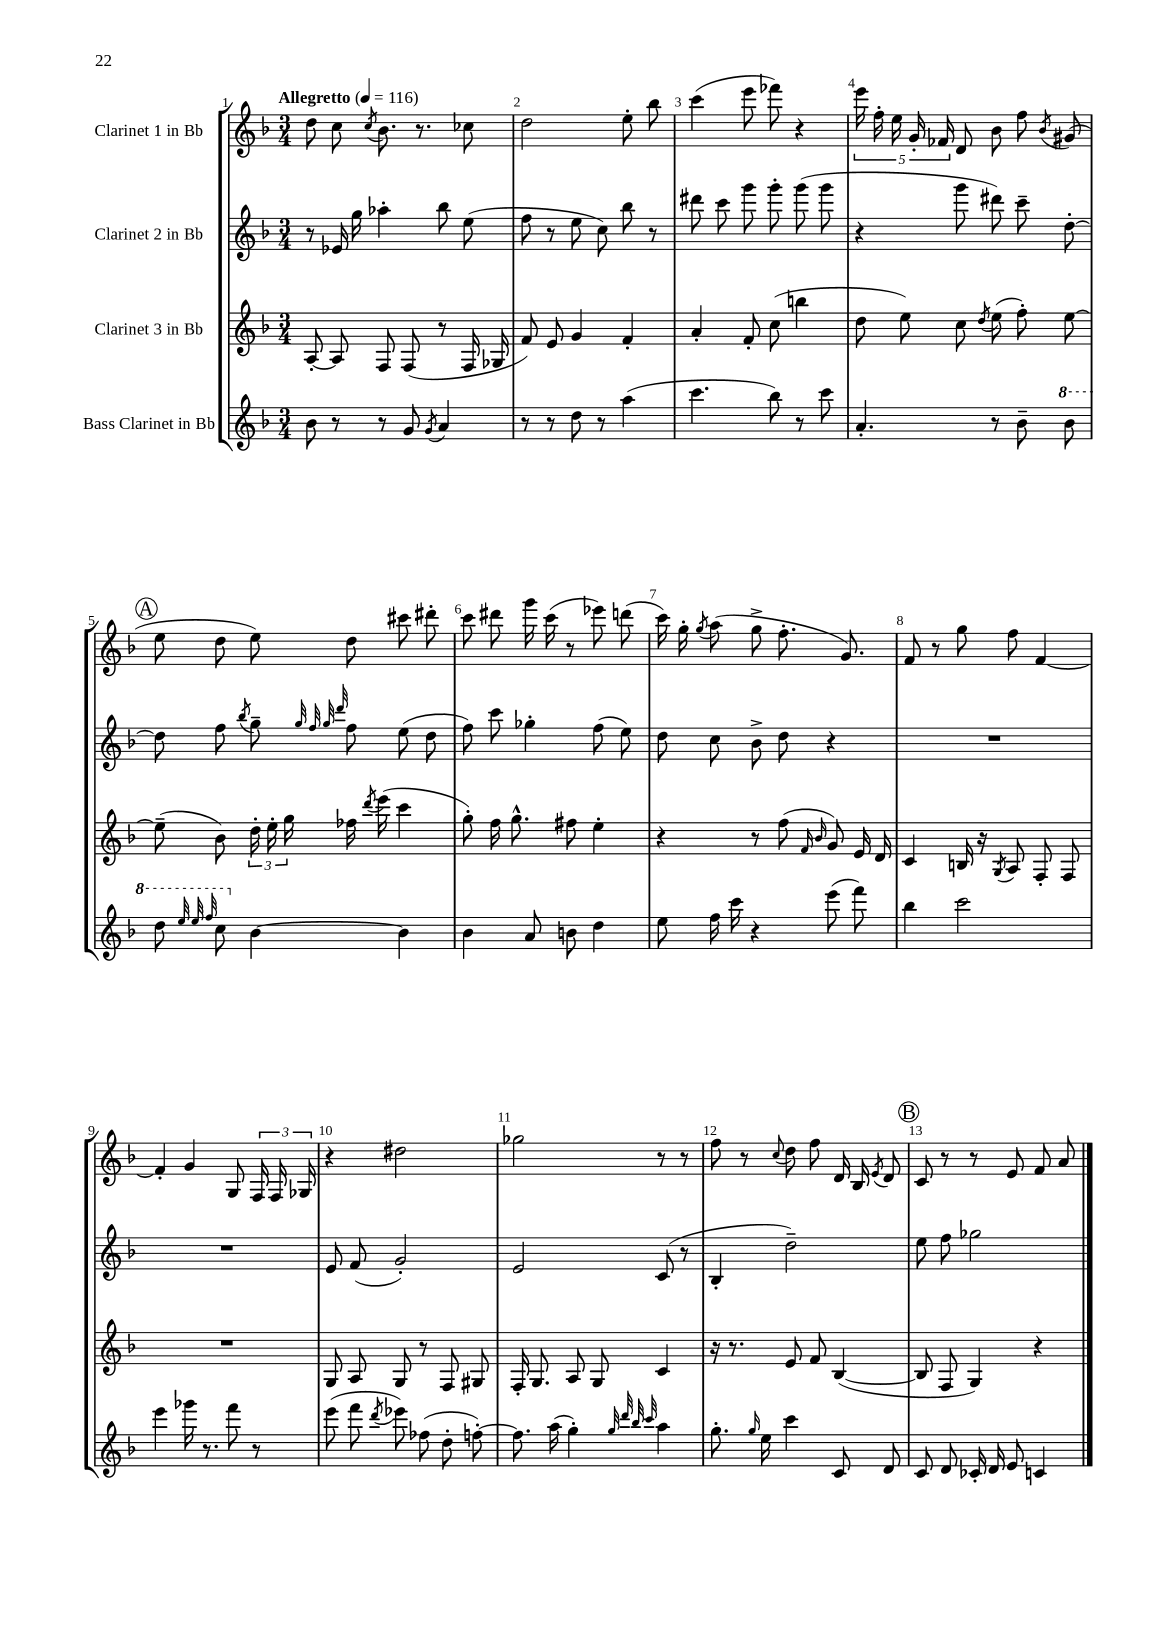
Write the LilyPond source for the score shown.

<<
\new StaffGroup <<
\new Staff = "s0" \with { instrumentName = "Clarinet 1 in Bb" } {
    \clef treble \key f \major \numericTimeSignature \time 3/4 \tempo "Allegretto" 4 = 116
    \autoBeamOff d''8 c''8 \acciaccatura { c''8 } bes'8. r8. ces''8 |
    d''2 e''8-. bes''8 |
    c'''4( e'''8 fes'''8) r4 |
    \tuplet 5/4 { e'''16 f''16-. e''16 g'16-. fes'16 } d'8 bes'8 f''8 \acciaccatura { bes'8 } gis'8( |
    \mark \markup { \circle "A" } e''8 d''8 e''8) d''8 cis'''8 dis'''8-. |
    c'''8 dis'''8 g'''16 c'''16( r8 ees'''8) d'''8( |
    c'''16) g''16-. \acciaccatura { g''8 } a''8( g''8-> f''8.-. g'8.) |
    f'8 r8 g''8 f''8 f'4~ |
    f'4-. g'4 g8 \tuplet 3/2 { f16 f16 ges16 } |
    r4 dis''2 |
    ges''2 r8 r8 |
    f''8 r8 \appoggiatura { c''8 } d''8 f''8 d'16 bes16 \acciaccatura { e'8 } d'8 |
    \mark \markup { \circle "B" } c'8 r8 r8 e'8 f'8 a'8 \bar "|." |
}
\new Staff = "s1" \with { instrumentName = "Clarinet 2 in Bb" } {
    \clef treble \key f \major \numericTimeSignature \time 3/4
    \autoBeamOff r8 ees'16 g''16 aes''4-. bes''8 e''8( |
    f''8 r8 e''8 c''8) bes''8 r8 |
    dis'''8 c'''8 g'''8 g'''8-. g'''8( g'''8 |
    r4 g'''8 dis'''8) c'''8-- d''8~-. |
    \mark \markup { \circle "A" } d''8 f''8 \acciaccatura { bes''8 } g''8-- \grace { g''32 f''32 g''32 d'''32 } f''8 e''8( d''8 |
    f''8) c'''8 ges''4-. f''8( e''8) |
    d''8 c''8 bes'8-> d''8 r4 |
    R2. |
    R2. |
    e'8 f'8( g'2-.) |
    e'2 c'8( r8 |
    bes4-. d''2--) |
    \mark \markup { \circle "B" } e''8 f''8 ges''2 \bar "|." |
}
\new Staff = "s2" \with { instrumentName = "Clarinet 3 in Bb" } {
    \clef treble \key f \major \numericTimeSignature \time 3/4
    \autoBeamOff a8~-. a8 f8 f8( r8 f16 ges16 |
    f'8) e'8 g'4 f'4-. |
    a'4-. f'8-. c''8( b''4 |
    d''8 e''8) c''8 \acciaccatura { d''8 } e''8( f''8-.) e''8~ |
    \mark \markup { \circle "A" } e''8--( bes'8) \tuplet 3/2 { d''16-. e''16-. g''16 } fes''16 \acciaccatura { d'''8 } e'''16( c'''4 |
    g''8-.) f''16 g''8.-^ fis''8 e''4-. |
    r4 r8 f''8( \grace { f'16 bes'16 } g'8) e'16 d'16 |
    c'4 b16 r16 \acciaccatura { g8 } a8 f8-. f8 |
    R2. |
    g8 a8 g8 r8 f8 gis8 |
    f16-. g8. a8 g8 c'4 |
    r16 r8. e'8 f'8 bes4~( |
    \mark \markup { \circle "B" } bes8 f8 g4) r4 \bar "|." |
}
\new Staff = "s3" \with { instrumentName = "Bass Clarinet in Bb" } {
    \clef treble \key f \major \numericTimeSignature \time 3/4
    \autoBeamOff bes'8 r8 r8 g'8 \acciaccatura { g'8 } a'4 |
    r8 r8 d''8 r8 a''4( |
    c'''4. bes''8) r8 c'''8 |
    a'4.-. r8 bes'8-- \ottava #1 bes''8 |
    \mark \markup { \circle "A" } d'''8 \grace { e'''32 e'''32 f'''32 } c'''8 \ottava #0 bes'4~ bes'4 |
    bes'4 a'8 b'8 d''4 |
    e''8 f''16 c'''16 r4 e'''8( f'''8) |
    bes''4 c'''2 |
    e'''4 ges'''16 r8. f'''8 r8 |
    e'''8( f'''8 \acciaccatura { d'''8 } ees'''8) fes''8( d''8-. f''8~-.) |
    f''8. a''16( g''4-.) \grace { g''32 d'''32 bes''32 c'''32 } a''4 |
    g''8.-. \grace { g''16 } e''16 c'''4 c'8 d'8 |
    \mark \markup { \circle "B" } c'8 d'8 ces'16-. d'16 e'8 c'4 \bar "|." |
}
>>
>>
\layout { \context { \Score \override BarNumber.break-visibility = ##(#f #t #t) barNumberVisibility = #all-bar-numbers-visible } }
